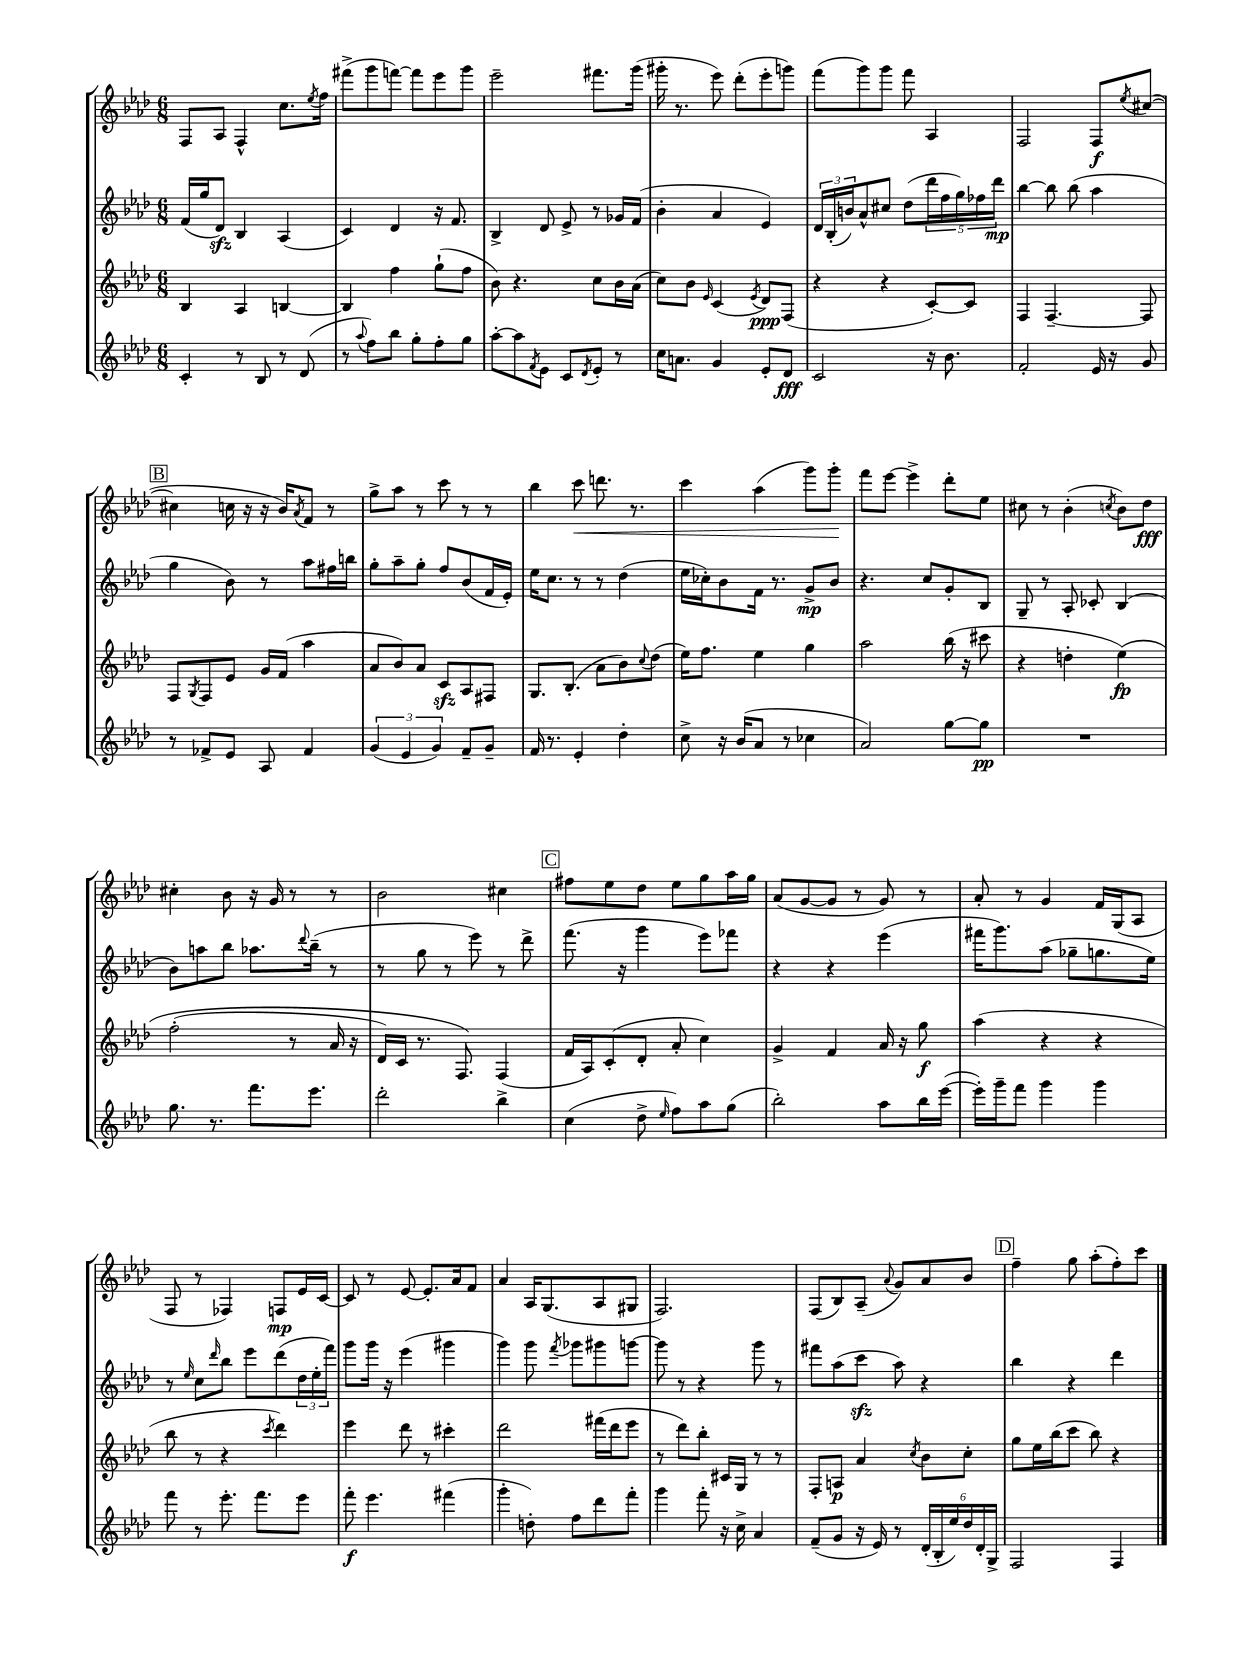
<<
\new StaffGroup <<
\new Staff = "s0" {
    \clef treble \key aes \major \numericTimeSignature \time 6/8
    f8 aes8 f4-^ c''8. \acciaccatura { ees''8 } f''16 |
    fis'''8->( g'''8 f'''8~) f'''8 ees'''8 g'''8 |
    ees'''2-- fis'''8. g'''16( |
    gis'''16-. r8. ees'''8) des'''8-.( ees'''8-. g'''8) |
    f'''8( g'''8) g'''8 f'''8 aes4 |
    f2 f8\f \acciaccatura { ees''8 } cis''8~( |
    \mark \markup { \box "B" } cis''4 c''16 r16 r16 bes'16) \acciaccatura { aes'8 } f'8 r8 |
    g''8-> aes''8 r8 c'''8 r8 r8 |
    bes''4 c'''8\< d'''8. r8. |
    c'''4 aes''4( g'''8) g'''8-.\! |
    f'''8 ees'''8~ ees'''4-> des'''8-. ees''8 |
    cis''8 r8 bes'4-.( \acciaccatura { c''8 } bes'8) des''8\fff |
    cis''4-. bes'8 r16 g'16 r8 r8 |
    bes'2 cis''4 |
    \mark \markup { \box "C" } fis''8 ees''8 des''8 ees''8 g''8 aes''16 g''16 |
    aes'8( g'8~ g'8 r8 g'8) r8 |
    aes'8-. r8 g'4 f'16 g16( aes8 |
    f8 r8 fes4) f8\mp ees'16 c'16~ |
    c'8 r8 ees'8~ ees'8.-. aes'16 f'8 |
    aes'4 aes16 g8.( aes8 gis8 |
    f2.) |
    f8( bes8) aes8--( \appoggiatura { aes'8 } g'8) aes'8 bes'8 |
    \mark \markup { \box "D" } f''4-- g''8 aes''8-.( f''8-.) c'''8 \bar "|." |
}
\new Staff = "s1" {
    \clef treble \key aes \major \numericTimeSignature \time 6/8
    f'16( g''16 des'8\sfz) bes4 aes4( |
    c'4) des'4 r16 f'8. |
    bes4-> des'8 ees'8-> r8 ges'16 f'16( |
    bes'4-. aes'4 ees'4) |
    \tuplet 3/2 { des'16 bes16-.( b'16) } aes'8-^ cis''8 des''8( \tuplet 5/4 { des'''16 f''16 g''16) fes''16 des'''16\mp } |
    bes''4~ bes''8 bes''8( aes''4 |
    \mark \markup { \box "B" } g''4 bes'8) r8 aes''8 fis''16 b''16 |
    g''8-. aes''8-- g''8-. f''8 bes'8( f'16 ees'16-.) |
    ees''16 c''8. r8 r8 des''4( |
    ees''16 ces''16-.) bes'8 f'16 r8. g'8->\mp bes'8 |
    r4. c''8 g'8-. bes8 |
    g8-- r8 aes8-. ces'8-. bes4( |
    bes'8) a''8 bes''8 aes''8. \appoggiatura { des'''8 } bes''16--( r8 |
    r8 g''8 r8 ees'''8) r8 des'''8-> |
    \mark \markup { \box "C" } f'''8.( r16 g'''4 ees'''8) fes'''8 |
    r4 r4 ees'''4( |
    fis'''16 g'''8.) aes''8( ges''8-- g''8. ees''16) |
    r8 \grace { ees''16 } c''8 \grace { des'''16 } bes''8 ees'''8 des'''8( \tuplet 3/2 { des''16 ees''16-. f'''16) } |
    g'''8 g'''16 r16 ees'''4( gis'''4 |
    g'''4) g'''8 \acciaccatura { f'''8 } ges'''8 gis'''8 g'''8~ |
    g'''8 r8 r4 g'''8 r8 |
    fis'''8 aes''8( c'''8\sfz aes''8) r4 |
    \mark \markup { \box "D" } bes''4 r4 des'''4 \bar "|." |
}
\new Staff = "s2" {
    \clef treble \key aes \major \numericTimeSignature \time 6/8
    bes4 aes4 b4~ |
    b4 f''4 g''8-!( f''8 |
    bes'8) r4. c''8 bes'16 aes'16( |
    c''8) bes'8 \grace { ees'16 } c'4( \acciaccatura { ees'8 } des'8\ppp) f8( |
    r4 r4 c'8~-.) c'8 |
    f4 f4.~-- f8 |
    \mark \markup { \box "B" } f8 \acciaccatura { g8 } f8 ees'8 g'16 f'16( aes''4 |
    aes'8 bes'8) aes'8 c'8\sfz aes8 fis8 |
    g8. bes8.-.( aes'8 bes'8) \appoggiatura { c''8 } des''8( |
    ees''16) f''8. ees''4 g''4 |
    aes''2 bes''16( r16 cis'''8 |
    r4 d''4-. ees''4\fp)\( |
    f''2-.( r8 aes'16 r16 |
    des'16) c'16 r8. f8.\) f4( |
    \mark \markup { \box "C" } f'16 aes16) c'8-.( des'8-. aes'8-. c''4) |
    g'4-> f'4 aes'16 r16 g''8\f |
    aes''4( r4 r4 |
    bes''8 r8 r4 \acciaccatura { c'''8 } des'''4) |
    ees'''4 des'''8 r8 cis'''4-. |
    des'''2 fis'''16( des'''16 ees'''8 |
    r8 des'''8) bes''8-. cis'16 g16 r8 r8 |
    f8-. a8\p aes'4 \acciaccatura { c''8 } bes'8 c''8-. |
    \mark \markup { \box "D" } g''8 ees''16 bes''16( c'''8 bes''8) r4 \bar "|." |
}
\new Staff = "s3" {
    \clef treble \key aes \major \numericTimeSignature \time 6/8
    c'4-. r8 bes8 r8 des'8( |
    r8 \appoggiatura { aes''8 } f''8) bes''8 g''8-. f''8-. g''8 |
    aes''8~-. aes''8 \acciaccatura { f'8 } ees'8 c'8 \acciaccatura { des'8 } ees'8-. r8 |
    c''16 a'8. g'4 ees'8-. des'8\fff |
    c'2 r16 bes'8. |
    f'2-. ees'16 r16 g'8 |
    \mark \markup { \box "B" } r8 fes'8-> ees'8 aes8 fes'4 |
    \tuplet 3/2 { g'4( ees'4 g'4) } f'8-- g'8-- |
    f'16 r8. ees'4-. des''4-. |
    c''8-> r16 bes'16( aes'8 r8 ces''4 |
    aes'2) g''8~ g''8\pp |
    R2. |
    g''8. r8. f'''8. ees'''8. |
    des'''2-. bes''4-> |
    \mark \markup { \box "C" } c''4( des''8-> \grace { ees''16 } f''8) aes''8 g''8( |
    bes''2-.) aes''8 bes''16 ees'''16~( |
    ees'''16-.) g'''16-- f'''8 g'''4 g'''4 |
    f'''8 r8 ees'''8.-. f'''8. ees'''8 |
    f'''8-.\f ees'''4. fis'''4( |
    g'''4-. d''8-.) f''8 des'''8 f'''8-. |
    g'''4 f'''8-. r16 c''16-> aes'4 |
    f'8--( g'8 r16 ees'16) r8 \tuplet 6/4 { des'16-.( bes16-. ees''16) des''16 des'16-. g16-> } |
    \mark \markup { \box "D" } f2 f4 \bar "|." |
}
>>
>>
\layout { \context { \Score \remove "Bar_number_engraver" } }
